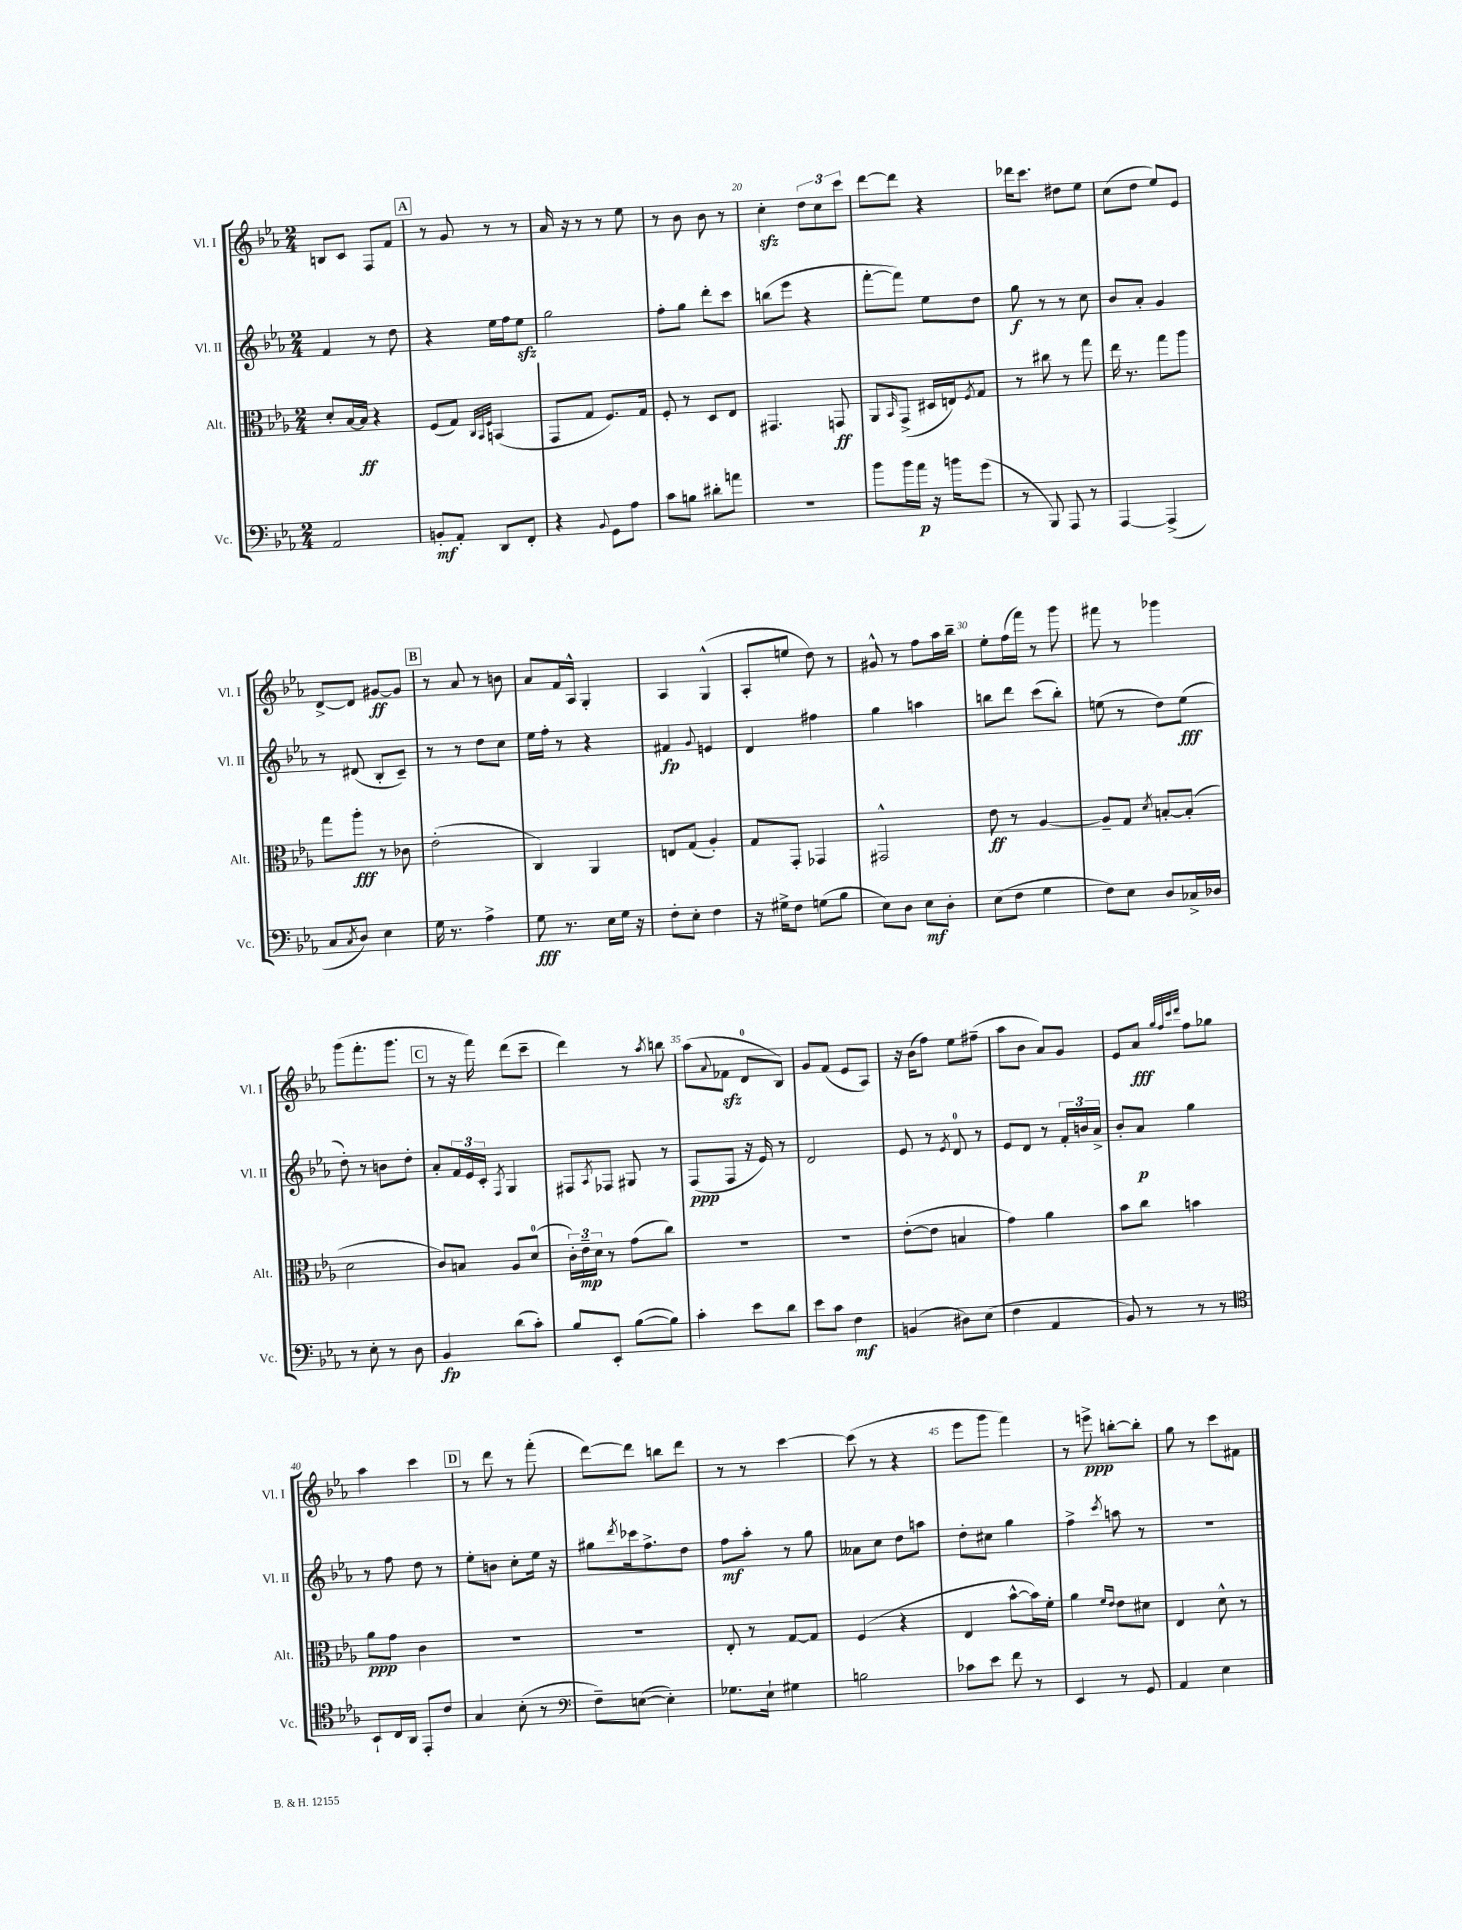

**kern	**kern	**kern	**kern
*staff4	*staff3	*staff2	*staff1
*clefF4	*clefC3	*clefG2	*clefG2
*k[b-e-a-]	*k[b-e-a-]	*k[b-e-a-]	*k[b-e-a-]
*M2/4	*M2/4	*M2/4	*M2/4
2AA-	8d'	4f	8B
.	[16B-	.	8c
.	16B-]	.	.
.	4r	8r	8F
.	.	8dd	8f
=	=	=	=
8BB'	(8F	4r	8r
8AA-'	8G)	.	8g
.	32qqC	.	.
.	32qqBB-	.	.
.	32qqF	.	.
8DD	(4BB	16ee-	8r
.	.	16ff	.
8FF'	.	8ee-	8r
=	=	=	=
4r	8GG	2gg	16a-
.	.	.	16r
.	8G	.	8r
8qqBB-	.	.	.
8GG	8.F)	.	8r
8A-	.	.	8ee-
.	16G	.	.
=	=	=	=
8c	8F'	8ff'	8r
8B	8r	8gg	8b-
8d#'	8D	8ddd'	8b-
8a	8E-	8ccc	8r
=	=	=	=
2r	4.GG#	(8bb	4cc'
.	.	8eee-	.
.	.	4r	12dd
.	.	.	12cc
.	8GG	.	.
.	.	.	12ccc
=	=	=	=
8b-	8AA-	[8fff'	[8ddd
.	16qqBB-	.	.
16b-	(8GG^	8fff])	8ddd]
16a-	.	.	.
16r	16D#	8ee-	4r
16b	16E)	.	.
.	8qF	.	.
(8g	8G	8dd	.
=	=	=	=
8r	8r	8gg	16ddd-
.	.	.	8.ccc
8BBB-)	8cc#	8r	.
8AAA-	8r	8r	8dd#
8r	8gg	8cc	8ee-
=	=	=	=
[4AAA-	16ee-	8b-	(8cc
.	8.r	.	.
.	.	8a-'	8dd
(4AAA-^]	8gg	4g	8ee-)
.	8aa-	.	8e-
=	=	=	=
8C	8gg	8r	[8d^
8qC	.	.	.
8D)	8aa-'	(8d#	8d]
4E-	8r	8B-'	[8g#
.	8c-	8c~)	8g#]
=	=	=	=
16G	(2e-'	8r	8r
8.r	.	.	.
.	.	8r	8a-
4A-^	.	8dd	8r
.	.	8cc	8b
=	=	=	=
8G	4C)	16ee-	8a-
.	.	16ff'	.
8.r	.	8r	16f
.	.	.	16A-^^
.	4AA-	4r	4G'
16E-	.	.	.
16G	.	.	.
16r	.	.	.
=	=	=	=
8F'	8E	4f#	4A-
8E-'	(8G	.	.
.	.	8qqg	.
4F	4A-')	4e	(4G^^
=	=	=	=
16r	8G	4d	8A-'
16G#^	.	.	.
8F	8GG'	.	8ee
(8G	4GG-	4ff#	8dd)
8B-	.	.	8r
=	=	=	=
8E-)	2GG#^^	4gg	8g#^^
8D	.	.	8r
8E-	.	4aa	8ff
8D'	.	.	16aa-
.	.	.	16bb-~
=	=	=	=
(8E-	8e-	8bb	8ee-'
8F	8r	8ddd	(16ff
.	.	.	16fff)
4G	[4A-	(8ccc	8r
.	.	8bb')	8ggg
=	=	=	=
8F)	8A-~]	(8ee	8fff#
8E-	8G	8r	8r
.	8qd	.	.
8D	[8B'	8dd)	4ggg-
16C-^	(8B']	(8ee	.
16D-	.	.	.
=	=	=	=
8r	2d	8dd')	(8ggg
8E-'	.	8r	8.fff'
8r	.	8b	.
.	.	.	8.ggg
8D	.	8dd'	.
=	=	=	=
4BB-	8c)	8a-'	8r
.	8B	24f	16r
.	.	24e-	.
.	.	.	16fff)
.	.	24c'	.
.	.	8qF	.
(8d	8A-	4G	(8ddd
8c')	(8d	.	8ccc~
=	=	=	=
8B-	24c')	8F#	4ddd)
.	24e-~	.	.
.	24d	.	.
.	.	8qA-	.
8EE-'	8r	8F-	.
([8B-	(8g	8G#	8r
.	.	.	8qaa-
8B-])	8cc)	8r	8bb
=	=	=	=
4c'	2r	(8F	(8aa-
.	.	.	8qqa-
.	.	8F	8f-
8e-	.	16r	8d
.	.	16e-)	.
8d	.	8r	8B-)
=	=	=	=
8e-	2r	2d	8g
8c	.	.	(8f
4F	.	.	8e-
.	.	.	8A-)
=	=	=	=
(4BB	([8e-'	8e-	16r
.	.	.	(16b-
.	8e-]	8r	8ff)
.	.	8qe-	.
8D#)	4B	8d	8ee-
(8E-	.	8r	(8ff#~
=	=	=	=
4F	4g)	8e-	8aa-
.	.	8d	8b-
4AA-	4a-	8r	8a-)
.	.	24f'	8g
.	.	24b	.
.	.	24a-^	.
=	=	=	=
8BB-)	8b-	8b-'	8e-
8r	8cc	8a-	8a-
.	.	.	32qqgg
.	.	.	32qqff
.	.	.	32qqccc
.	.	.	32qqddd
8r	4b	4gg	8ff
8r	.	.	8gg-
=	=	=	=
*clefC4	*	*	*
8BB-`	8a-	8r	4aa-
16C	8g	8ff	.
16AA-	.	.	.
8EE-'	4c	8dd	4ccc
8c	.	8r	.
=	=	=	=
4G	2r	8ee-'	8r
.	.	8b	8ddd
(8B-'	.	8cc'	8r
8r	.	16ee-	(8fff'
.	.	16r	.
=	=	=	=
*clefF4	*	*	*
8F~)	2r	8gg#	[8ddd)
.	.	8qddd	.
([8E	.	16ccc-	8ddd]
.	.	8.ff^	.
4E'])	.	.	8bb
.	.	8dd	8ddd
=	=	=	=
8.G-	8E-'	8ff	8r
.	8r	8aa-'	8r
16E-`	.	.	.
4G#	[8G	8r	[4ccc
.	8G]	8gg	.
=	=	=	=
2B	(4F	8a--	(8ccc]
.	.	8cc	8r
.	4r	8dd	4r
.	.	8aa	.
=	=	=	=
8c-	4E-	8dd'	8eee-
8e-	.	8cc#	8ggg
8f	[8b-^^	4gg	4fff)
8r	16b-])	.	.
.	16f'	.	.
=	=	=	=
4EE-	4a-	4ff^	8r
.	.	.	8eee^
.	16qqf	.	.
.	16qqe-	8qccc	.
8r	8e-	8aa	[8bb'
8GG	8d#	8r	8bb']
=	=	=	=
4AA-	4E-	2r	8gg
.	.	.	8r
4E-	8d^^	.	8ccc
.	8r	.	8f#
==	==	==	==
*-	*-	*-	*-
